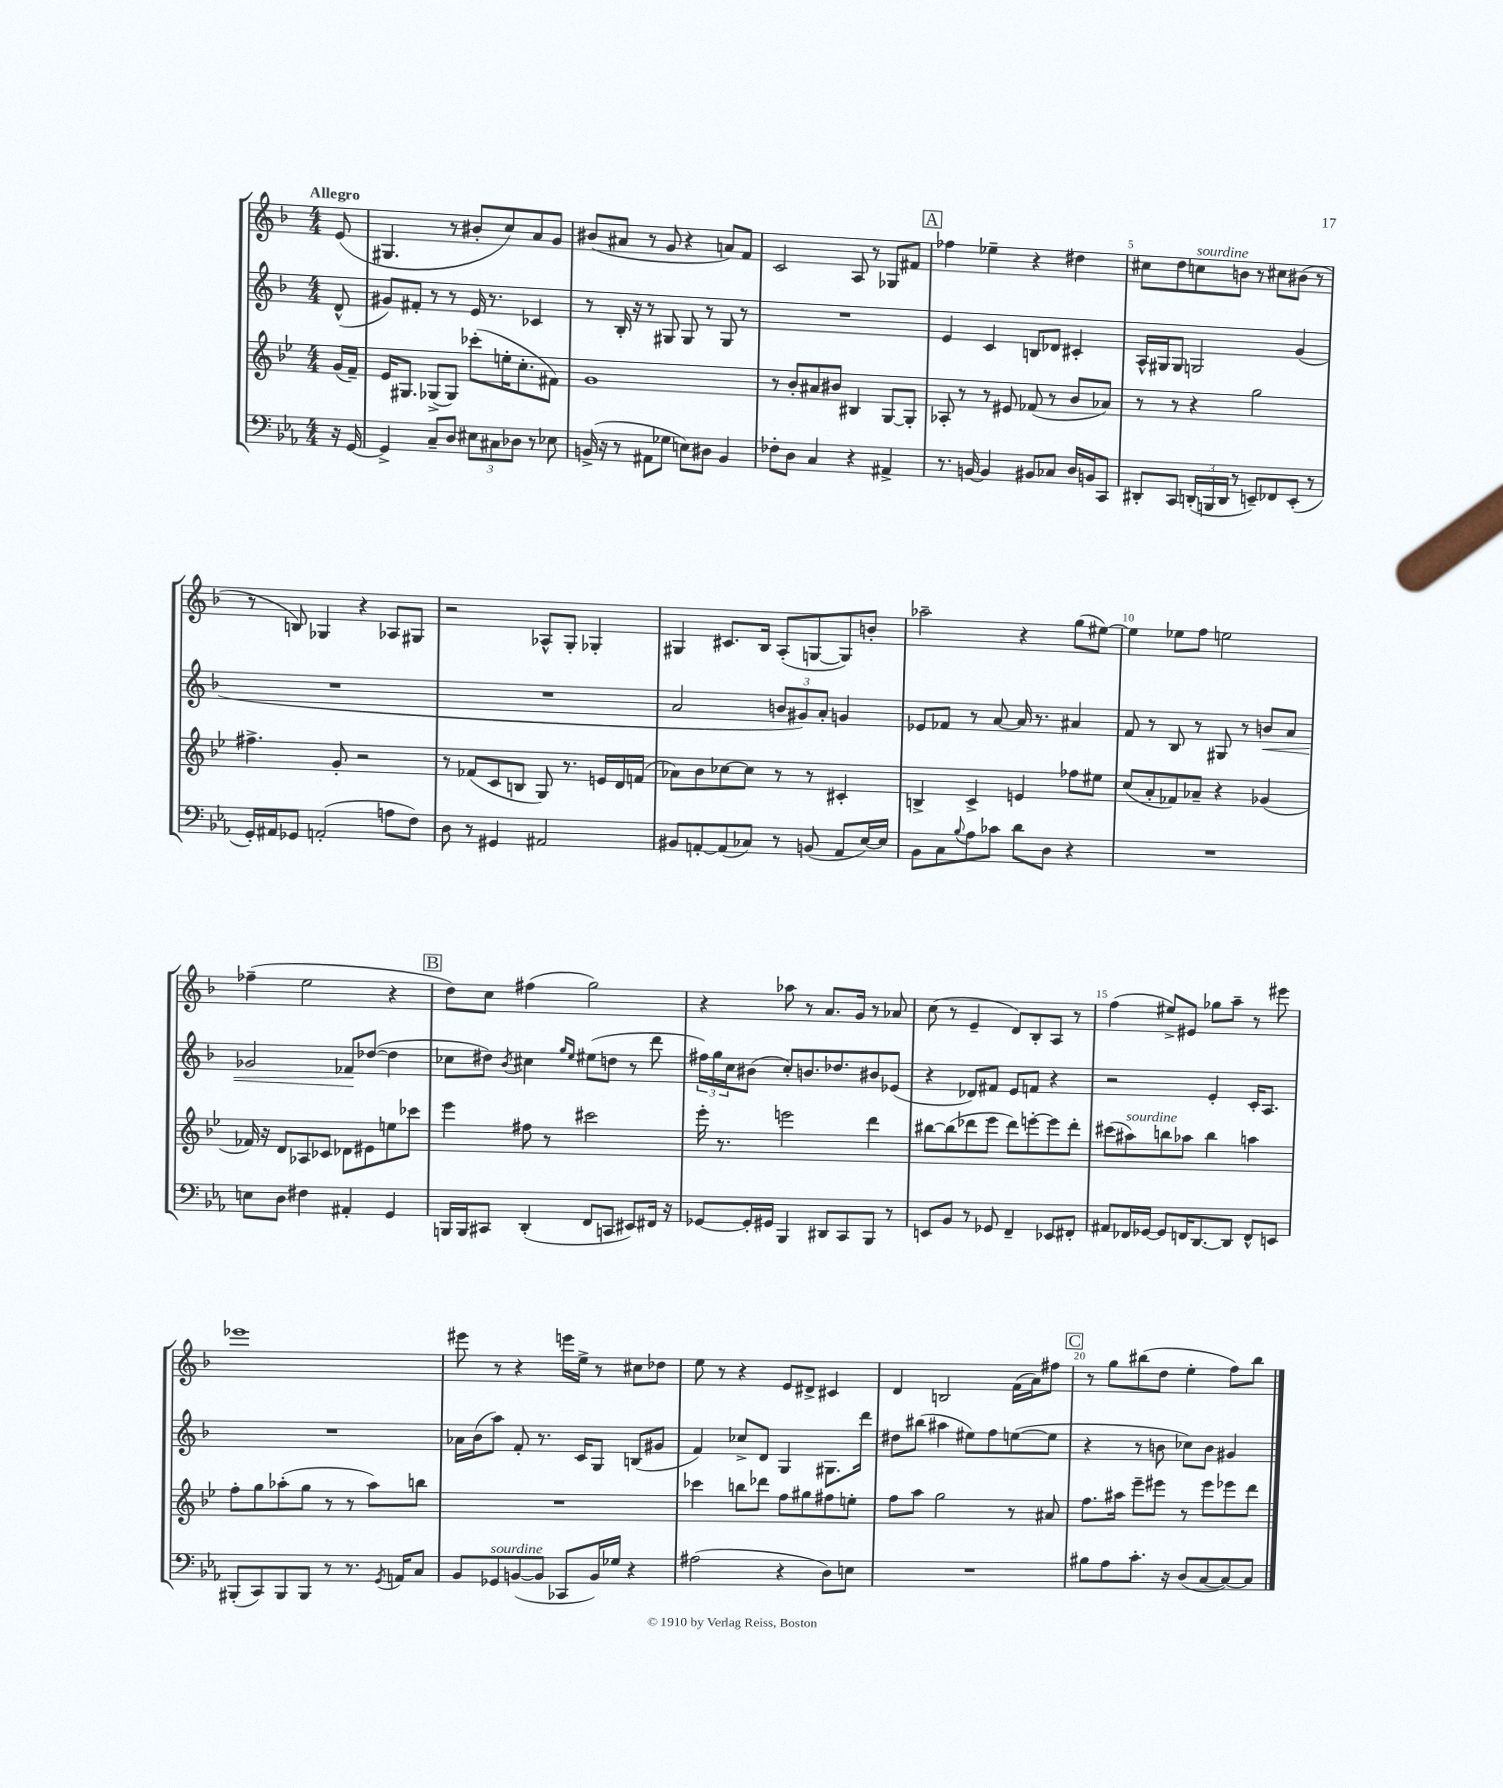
<<
\new StaffGroup <<
\new Staff = "s0" {
    \clef treble \key f \major \numericTimeSignature \time 4/4 \partial 8 \tempo "Allegro"
    e'8( |
    gis4. r8 bis'8-. c''8) a'8 g'8 |
    bis'8( ais'8 r8 g'8 r4 a'8) f'8 |
    c'2 a8 r8 ges8 fis'8 |
    \mark \markup { \box "A" } fes''4 ees''4-- r4 dis''4 |
    cis''8 d''8 c''8^\markup { \italic "sourdine" } b'8 r8 cis''8 bis'8( r8 |
    r8 b8) ges4 r4 aes8 gis8 |
    r2 aes8-^ g8-. ges4-. |
    gis4 cis'8. bes16 a8-.( g8~ g8) b'8-. |
    aes''2-- r4 g''8( eis''8~) |
    eis''4 ees''8 f''8 e''2 |
    fes''4--( e''2 r4 |
    \mark \markup { \box "B" } d''8) c''8 fis''4( g''2) |
    r4 aes''8 r8 a'8. g'16 r8 aes'8 |
    c''8( r8 e'4-- d'8) bes8-. a8 r8 |
    f''4( eis''8->) eis'8 ges''8 a''8-- r8 eis'''8 |
    ees'''1 |
    eis'''8 r8 r4 e'''16 e''16-> r8 cis''8 des''8 |
    e''8 r8 r4 e'8 dis'8-> cis'4 |
    d'4 b2 f'16( a'16) fis''8 |
    \mark \markup { \box "C" } r8 g''8 bis''8( d''8 e''4-. f''8) bis''8 \bar "|." |
}
\new Staff = "s1" {
    \clef treble \key f \major \numericTimeSignature \time 4/4 \partial 8
    d'8-^( |
    gis'8) fis'8-. r8 r8 e'16 r8. ces'4 |
    r8 bes16-. r16 r8 gis8 gis8 r8 gis8 r8 |
    R1 |
    \mark \markup { \box "A" } e'4 c'4 b8 des'8 cis'4-. |
    a16-^ gis16 gis8 g2 g'4( |
    R1 |
    R1 |
    a'2 \tuplet 3/2 { b'8 gis'8) a'8-. } g'4 |
    ees'8 fes'8 r8 a'8~ a'16 r8. ais'4 |
    f'8 r8 bes8 r8 gis8 r8 b'8\< a'8 |
    ges'2 fes'8\! des''8~( des''4 |
    \mark \markup { \box "B" } ces''8 dis''8) \acciaccatura { bes'8 } cis''4 \grace { g''16 e''16 } eis''8( d''8 r8 d'''8 |
    \tuplet 3/2 { fis''16) g''16 c''16 } bis'8( c''8-.) b'8. des''8. bis'8 ees'8( |
    r4 des'8) fis'8 e'8 f'8 r4 |
    r2 e'4-. c'16-. a8. |
    R1 |
    aes'16 bes'16( a''8) f'8-. r8. c'16 g8 b8( gis'8 |
    f'4) ces''8-> d'8 g4 gis8. d'''16 |
    dis''8 bis''8( ais''4 eis''8) f''8 e''8~( e''8 |
    \mark \markup { \box "C" } r4 r8 b'8 ces''8) b'8 gis'4 \bar "|." |
}
\new Staff = "s2" {
    \clef treble \key bes \major \numericTimeSignature \time 4/4 \partial 8
    g'16( f'16--) |
    ees'16 gis8. ges8->( ges8) ces'''8-.( e''16-. c''8.-. fis'8) |
    g'1 |
    r8 bes'8-. ais'8 bis'8 bis4 g8~ g8-. |
    \mark \markup { \box "A" } aes8-. r8 r8 eis'8 fes'8( r8 bes'8 aes'8) |
    r8 r8 r4 g''2 |
    fis''4.-> g'8-. r2 |
    r8 fes'8( c'8 b8 g8) r8. e'16 d'16 f'16( |
    aes'8) bes'8 ces''8~ ces''8 r8 r8 cis'4-. |
    b4-> c'4-> e'4 fes''8 eis''8 |
    c''8( a'8-. fes'8) aes'8-- r4 ges'4( |
    fes'16) r16 d'8 aes8 ces'8 des'8 eis'8 e''8 ces'''8 |
    \mark \markup { \box "B" } ees'''4 fis''8 r8 cis'''2 |
    ees'''16-. r8. e'''2 d'''4 |
    bis''8~ bis''8( des'''8 ees'''8 des'''8) e'''8~-. e'''8 des'''8-. |
    cis'''8( ais''8^\markup { \italic "sourdine" }) b''8 aes''8 b''4 a''4 |
    f''8-. g''8 aes''8-.( g''8 r8 r8 aes''8) b''8 |
    R1 |
    ces'''4 b''8 des'''8 f''8 gis''8 fis''8 e''8-. |
    f''8 a''8 g''2 r8 ais'8 |
    \mark \markup { \box "C" } f''8. ais''16 ees'''8-- eis'''8 r8 eis'''8 ees'''8 d'''8 \bar "|." |
}
\new Staff = "s3" {
    \clef bass \key ees \major \numericTimeSignature \time 4/4 \partial 8
    r16 g,16~ |
    g,4-> c8-- d8 \tuplet 3/2 { eis8 cis8 des8 } r8 ees8 |
    b,16->( r16 r8 ais,8 ges8 e8) dis8 b,4 |
    fes8-. d8 c4 r4 ais,4-> |
    \mark \markup { \box "A" } r8. b,16~ b,4 bis,8 ces8 d16 b,16 c,8 |
    dis,8-. c,8 \tuplet 3/2 { d,16-.( b,,16 d,16 } r8 e,8--) fes,8 e,8-.( r8 |
    g,16-.) ais,16 ges,8 a,2-.( a8 f8) |
    d8 r8 gis,4 ais,2 |
    bis,8 a,8~-. a,8( ces8) r8 b,8( a,8 ees16~) ees16 |
    bes,8 c8 \appoggiatura { bes8 } aes8 ces'8 d'8 d8 r4 |
    R1 |
    e8 d8 fis4 ais,4-. g,4 |
    \mark \markup { \box "B" } b,,16 b,,16 cis,8 d,4-.( f,8 c,8 eis,8) fis,16 r16 |
    ges,8~ ges,16-. gis,16 bes,,4 dis,8 c,8 bes,,8 r8 |
    e,8 bes,8 r8 ges,8 f,4-- ees,8 fis,8-. |
    ais,8 fes,16 ges,16~ ges,8 f,16 d,8.~ d,8 f,8-^ e,8 |
    bis,,8-.( c,8) bis,,8 bis,,8 r8 r8. \acciaccatura { g,8 } a,16 c8 |
    bes,8 ges,8^\markup { \italic "sourdine" } b,8~( b,8 ces,8 b,16) ges16 r4 |
    ais2( r4 d8) e8 |
    R1 |
    \mark \markup { \box "C" } bis8 aes8 c'8.-. r16 d8( c8~ c8~) c8 \bar "|." |
}
>>
>>
\layout { \context { \Score \override BarNumber.break-visibility = ##(#f #t #t) barNumberVisibility = #(every-nth-bar-number-visible 5) } }
